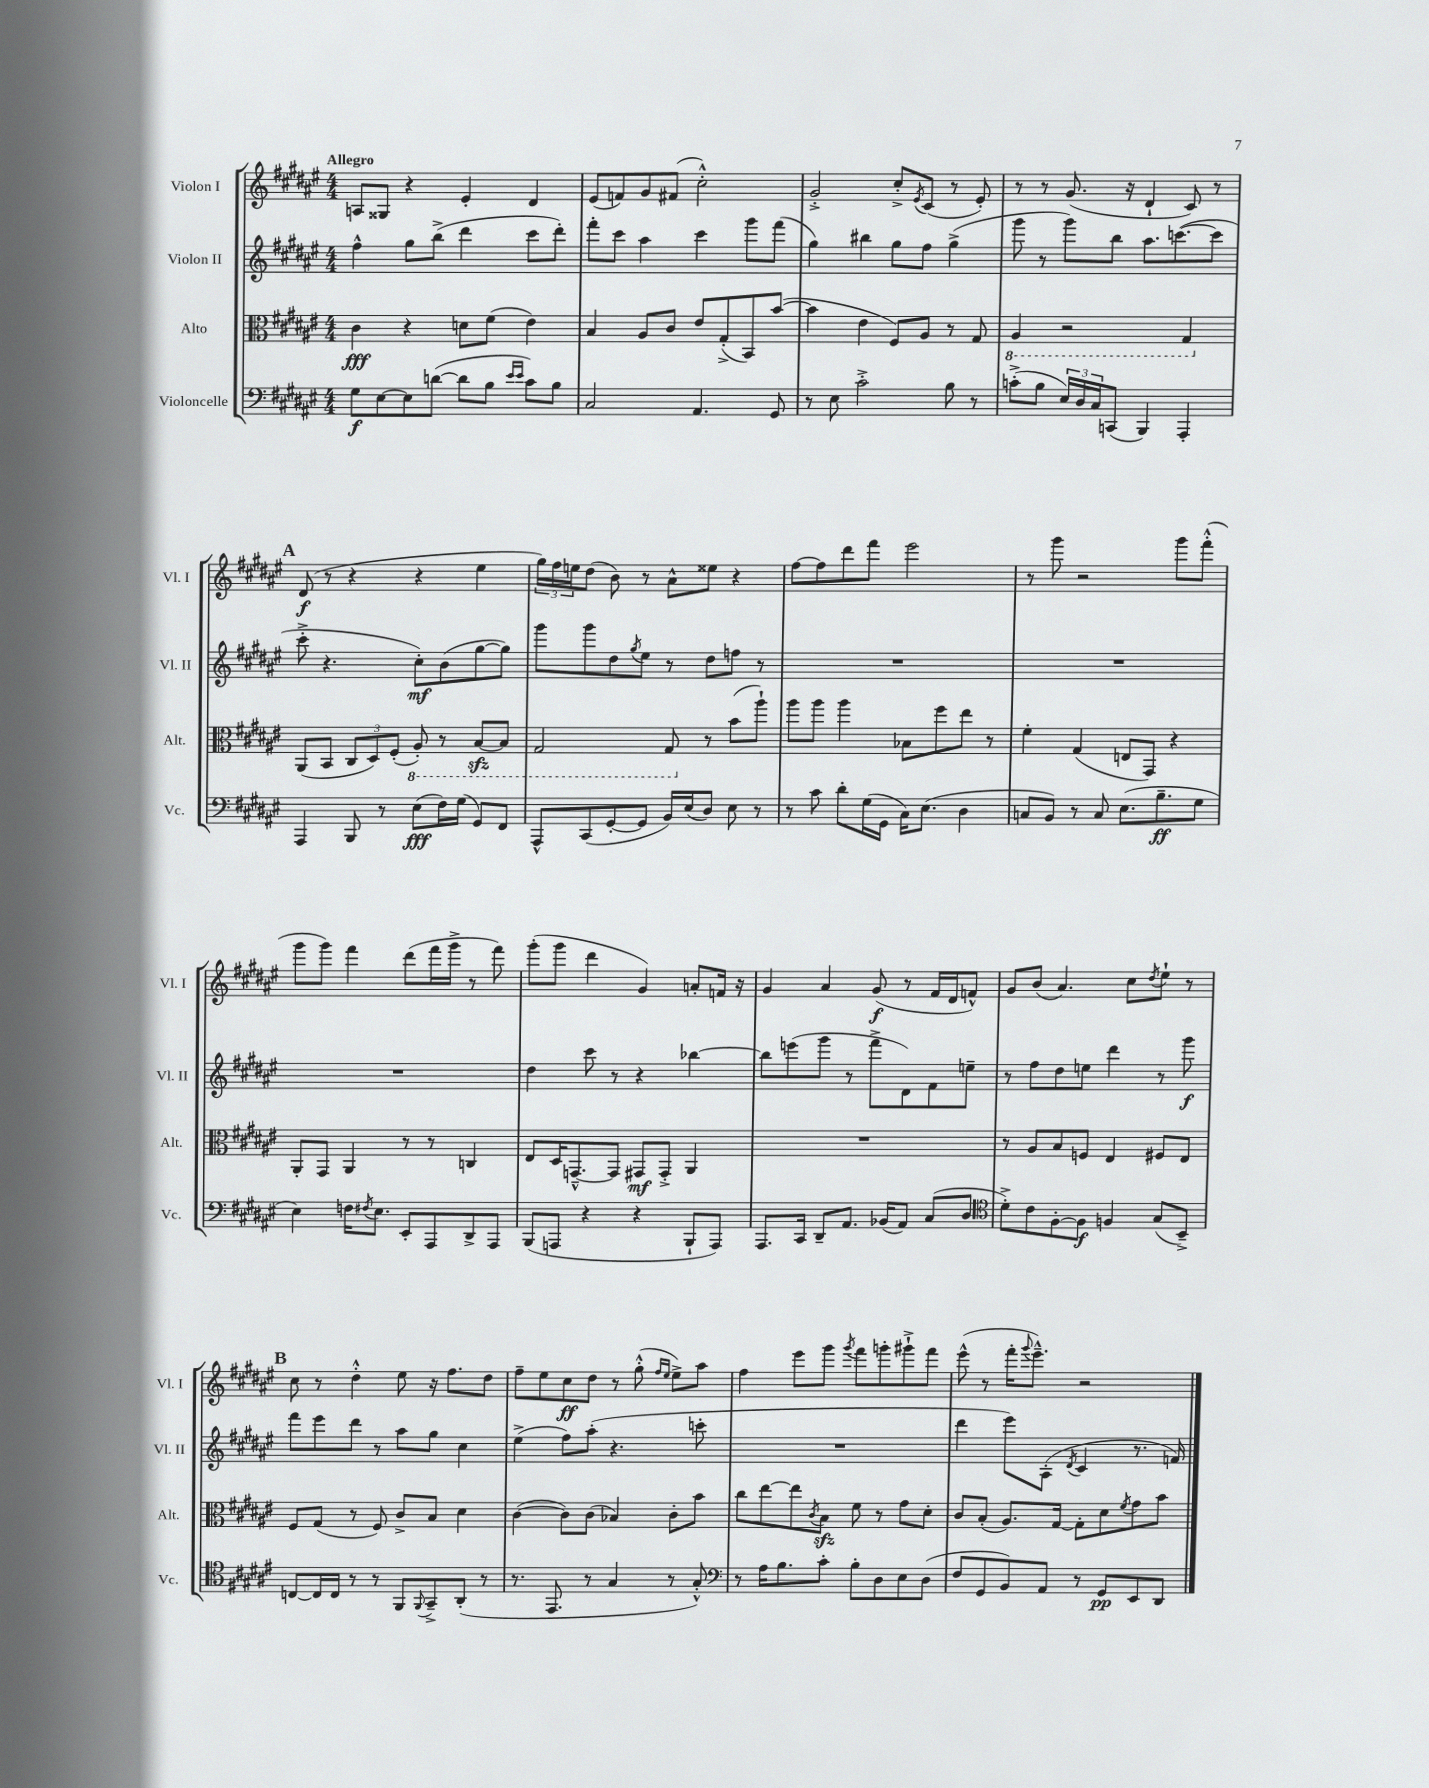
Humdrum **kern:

**kern	**dynam	**kern	**dynam	**kern	**dynam	**kern	**dynam
*part4	*part4	*part3	*part3	*part2	*part2	*part1	*part1
*staff4	*staff4	*staff3	*staff3	*staff2	*staff2	*staff1	*staff1
*I"Violoncelle	*	*I"Alto	*	*I"Violon II	*	*I"Violon I	*
*I'Vc.	*	*I'Alt.	*	*I'Vl. II	*	*I'Vl. I	*
*clefF4	*	*clefC3	*	*clefG2	*	*clefG2	*
*k[f#c#g#d#a#e#]	*	*k[f#c#g#d#a#e#]	*	*k[f#c#g#d#a#e#]	*	*k[f#c#g#d#a#e#]	*
*M4/4	*	*M4/4	*	*M4/4	*	*M4/4	*
=1	=1	=1	=1	=1	=1	=1	=1
!	!	!	!	!	!	!LO:TX:a:B:t=Allegro	!
8G#\L	f	4c#\	fff	4ff#^^\	.	8An/L	.
[8E#\	.	.	.	.	.	8G##X/J	.
8E#\]	.	4r	.	8gg#\L	.	4r	.
([8dn\J	.	.	.	(8bb^\J	.	.	.
8d\L]	.	8dn\L	.	4ddd#\	.	4e#'/	.
8B\J	.	(8f#\J	.	.	.	.	.
16qqe#/LL	.	.	.	.	.	.	.
16qqe#/JJ	.	.	.	.	.	.	.
8c#\L)	.	4e#\)	.	8ccc#\L	.	4d#/	.
8B\J	.	.	.	8ddd#'\J)	.	.	.
=2	=2	=2	=2	=2	=2	=2	=2
2C#/	.	4B/	.	8fff#'\L	.	(8e#/L	.
.	.	.	.	8ccc#\J	.	8fn/)	.
.	.	8A#/L	.	4aa#\	.	8g#/	.
.	.	8c#/J	.	.	.	(8f#X/J	.
4.AA#/	.	8e#/L	.	4ccc#\	.	2cc#'^^\)	.
.	.	(8G#'^/	.	.	.	.	.
.	.	8BB/)	.	8ggg#\L	.	.	.
8GG#/	.	([8b/J	.	(8fff#\J	.	.	.
=3	=3	=3	=3	=3	=3	=3	=3
8r	.	4b\]	.	4gg#\)	.	2g#'^/	.
8E#\	.	.	.	.	.	.	.
2c#'^\	.	4e#\	.	4bb#X\	.	.	.
.	.	8F#/L)	.	8gg#\L	.	8cc#'^/L	.
.	.	.	.	.	.	8qe#/	.
.	.	8A#/J	.	8ff#\J	.	(8c#/J	.
8B\	.	8r	.	(4gg#^\	.	8r	.
8r	.	8G#/	.	.	.	8e#'/)	.
=4	=4	=4	=4	=4	=4	=4	=4
*	*	*8ba	*	*	*	*	*
(8cn'^\L	.	4AA#/	.	8ggg#\	.	8r	.
8B\J	.	.	.	8r	.	8r	.
24E#/LL)	.	2r	.	8ggg#\L)	.	(8.g#/	.
24D#/	.	.	.	.	.	.	.
24C#/J	.	.	.	.	.	.	.
(8CCn/J	.	.	.	8bb\J	.	.	.
.	.	.	.	.	.	16r	.
4BBB/)	.	.	.	8.aa#\L	.	4d#`/	.
.	.	.	.	([8.cccn\	.	.	.
4AAA#'/	.	4GG#/	.	.	.	8c#/)	.
.	.	.	.	8ccc\J]	.	8r	.
!!LO:LB:g=z
!!LO:REH:place=s1:t=A
=5	=5	=5	=5	=5	=5	=5	=5
*	*	*X8ba	*	*	*	*	*
4AAA#/	.	(8AA#/L	.	8ccc#'^\	.	(8d#/	f
.	.	8BB/J	.	4.r	.	8r	.
8BBB/	.	12C#/L	.	.	.	4r	.
.	.	12D#/)	.	.	.	.	.
8r	.	.	.	.	.	.	.
.	.	(12F#'/J	.	.	.	.	.
*	*	*8ba	*	*	*	*	*
(8E#\L	fff	8AA#'/)	.	8cc#'\L)	mf	4r	.
16F#\L)	.	8r	.	(8b\	.	.	.
(16G#\JJ	.	.	.	.	.	.	.
8GG#/L)	.	[8BBzz/L	.	[8gg#\	.	4ee#\	.
8FF#/J	.	8BB/J]	.	8gg#\J])	.	.	.
=6	=6	=6	=6	=6	=6	=6	=6
8AAA#^^/L	.	2GG#/	.	8ggg#\L	.	24gg#\LL)	.
.	.	.	.	.	.	24ff#\	.
.	.	.	.	.	.	24een\J	.
(8CC#/	.	.	.	8ggg#\	.	(8dd#\J	.
[8GG#'/	.	.	.	8dd#\	.	8b\)	.
.	.	.	.	8qgg#/	.	.	.
8GG#/J]	.	.	.	8ee#\J	.	8r	.
16BB/LL)	.	8GG#/	.	8r	.	8a#^^\L	.
(16E#/J	.	.	.	.	.	.	.
*	*	*X8ba	*	*	*	*	*
8D#/J)	.	8r	.	8dd#\L	.	8ee##X\J	.
8E#\	.	(8b\L	.	8ffn\J	.	4r	.
8r	.	8aa#`\J)	.	8r	.	.	.
=7	=7	=7	=7	=7	=7	=7	=7
8r	.	8aa#\L	.	1r	.	[8ff#\L	.
8c#\	.	8aa#\J	.	.	.	8ff#\]	.
8d#'\L	.	4aa#\	.	.	.	8ddd#\	.
(16G#\L	.	.	.	.	.	8fff#\J	.
16GG#\JJ	.	.	.	.	.	.	.
16C#\KL)	.	8B-X\L	.	.	.	2eee#\	.
(8.E#\J	.	.	.	.	.	.	.
.	.	8ff#\	.	.	.	.	.
4D#\	.	8ee#\J	.	.	.	.	.
.	.	8r	.	.	.	.	.
=8	=8	=8	=8	=8	=8	=8	=8
8Cn/L	.	4f#'\	.	1r	.	8r	.
8BB/J)	.	.	.	.	.	8ggg#\	.
8r	.	(4G#/	.	.	.	2r	.
8C/	.	.	.	.	.	.	.
(8.E#\L	.	8En/L	.	.	.	.	.
.	.	8GG#/J)	.	.	.	.	.
8.B~\	ff	.	.	.	.	.	.
.	.	4r	.	.	.	8ggg#\L	.
8G#\J	.	.	.	.	.	(8fff#'^^\J	.
!!LO:LB:g=z
=9	=9	=9	=9	=9	=9	=9	=9
4E#\)	.	8AA#'/L	.	1r	.	8ggg#\L	.
.	.	8GG#/J	.	.	.	8ggg#\J)	.
16Fn\KL	.	4AA#/	.	.	.	4fff#\	.
8qF#X/	.	.	.	.	.	.	.
8.E#\J	.	.	.	.	.	.	.
8EE#'/L	.	8r	.	.	.	(8ddd#\L	.
8AAA#/	.	8r	.	.	.	16fff#\L	.
.	.	.	.	.	.	16ggg#^\JJ	.
8DD#^/	.	4Cn/	.	.	.	8r	.
8AAA#/J	.	.	.	.	.	8fff#\)	.
=10	=10	=10	=10	=10	=10	=10	=10
(8BBB/L	.	8E#/L	.	4dd#\	.	(8ggg#'\L	.
8AAAn/J	.	16D#/K	.	.	.	8ggg#\J	.
.	.	[8.GGn~^^/	.	.	.	.	.
4r	.	.	.	8ccc#\	.	4ddd#\	.
.	.	8GG/J]	.	8r	.	.	.
4r	.	8GG#X/L	mf	4r	.	4g#/)	.
.	.	8GG#'^/J	.	.	.	.	.
8BBB`/L	.	4AA#/	.	[4bb-X\	.	8an'/L	.
8AAA/J)	.	.	.	.	.	16fn/Jk	.
.	.	.	.	.	.	16r	.
=11	=11	=11	=11	=11	=11	=11	=11
8.AAA#/L	.	1r	.	8bb-\L]	.	4g#/	.
.	.	.	.	(8eeen\	.	.	.
16CC#/Jk	.	.	.	.	.	.	.
8DD#~/L	.	.	.	8ggg#\J	.	4a#/	.
8.AA#/J	.	.	.	8r	.	.	.
.	.	.	.	8fff#^\L	.	(8g#/	f
(16BB-X/KL	.	.	.	.	.	.	.
8AA#/J)	.	.	.	8d#\)	.	8r	.
(8C#/L	.	.	.	8f#\	.	16f#/LL	.
.	.	.	.	.	.	16d#/J	.
8D#/J	.	.	.	8een~\J	.	8fn^^/J)	.
=12	=12	=12	=12	=12	=12	=12	=12
*clefC4	*	*	*	*	*	*	*
8d#'^\L)	.	8r	.	8r	.	8g#/L	.
8c#\	.	8A#/L	.	8ff#\L	.	(8b/J	.
[8F#'\	.	8B/	.	8dd#\	.	4.a#/)	.
8F#\J]	f	8Fn/J	.	8een\J	.	.	.
4Fn/	.	4E#/	.	4ddd#\	.	.	.
.	.	.	.	.	.	8cc#\L	.
.	.	.	.	.	.	8qdd#/	.
(8G#/L	.	8F#X/L	.	8r	.	8ee#`\J	.
8BB~^/J)	.	8E#/J	.	8ggg#\	f	8r	.
!!LO:LB:g=z
!!LO:REH:place=s1:t=B
=13	=13	=13	=13	=13	=13	=13	=13
[8Cn/L	.	8F#/L	.	8fff#\L	.	8cc#\	.
16C/L]	.	(8G#/J	.	8eee#\	.	8r	.
16C/JJ	.	.	.	.	.	.	.
8r	.	8r	.	8ddd#\J	.	4dd#'^^\	.
8r	.	8F#/)	.	8r	.	.	.
8FF#/L	.	8c#^/L	.	8aa#\L	.	8ee#\	.
8qqFF#/	.	.	.	.	.	.	.
8GG#~^/	.	8B/J	.	8gg#\J	.	16r	.
.	.	.	.	.	.	8.ff#\L	.
(8AA#'/J	.	4d#\	.	4cc#\	.	.	.
8r	.	.	.	.	.	8dd#\J	.
=14	=14	=14	=14	=14	=14	=14	=14
8.r	.	([4c#\	.	(4ee#^\	.	8ff#~\L	.
.	.	.	.	.	.	8ee#\	.
8.EE#/	.	.	.	.	.	.	.
.	.	8c#\L])	.	8ff#\L)	.	8cc#\	ff
8r	.	(8c#\J	.	(8aa#'\J	.	8dd#\J	.
4G#/	.	4B-X/)	.	4.r	.	8r	.
.	.	.	.	.	.	(8gg#'^^\	.
.	.	.	.	.	.	16qqff#/LL	.
.	.	.	.	.	.	16qqee#/JJ	.
8r	.	8c#'\L	.	.	.	8ee#^\L)	.
8G#'^^/)	.	8b\J	.	8cccn'\	.	8aa#\J	.
=15	=15	=15	=15	=15	=15	=15	=15
*clefF4	*	*	*	*	*	*	*
8r	.	8cc#\L	.	1r	.	4ff#\	.
16A#\KL	.	[8ee#\	.	.	.	.	.
8.B\	.	.	.	.	.	.	.
.	.	8ee#\]	.	.	.	8eee#\L	.
.	.	8qc#/	.	.	.	.	.
8c#'\J	.	8Bzz\J	.	.	.	8ggg#\J	.
.	.	.	.	.	.	8qggg#/	.
8B'\L	.	8f#\	.	.	.	8fff#\L	.
8D#\	.	8r	.	.	.	8gggn'\	.
8E#\	.	8g#\L	.	.	.	8ggg#X`^\	.
(8D#\J	.	8d#'\J	.	.	.	8fff#\J	.
=16	=16	=16	=16	=16	=16	=16	=16
8F#/L	.	8c#/L	.	4ddd#\	.	(8eee#^^\	.
8GG#/	.	(8B'/J	.	.	.	8r	.
8BB/)	.	8.A#/L)	.	8eee#\L)	.	16fff#'\KL	.
.	.	.	.	.	.	8qqggg#/	.
.	.	.	.	.	.	8.eee#~^^\J)	.
8AA#/J	.	.	.	(8A#'\J	.	.	.
.	.	[16G#/Jk	.	.	.	.	.
.	.	.	.	8qd#/	.	.	.
8r	.	8G#'\L]	.	4c#/	.	2r	.
8GG#/L	pp	8d#\	.	.	.	.	.
.	.	8qf#/	.	.	.	.	.
8EE#/	.	8g#\	.	8.r	.	.	.
8DD#/J	.	8b\J	.	.	.	.	.
.	.	.	.	16fn/)	.	.	.
==	==	==	==	==	==	==	==
*-	*-	*-	*-	*-	*-	*-	*-
